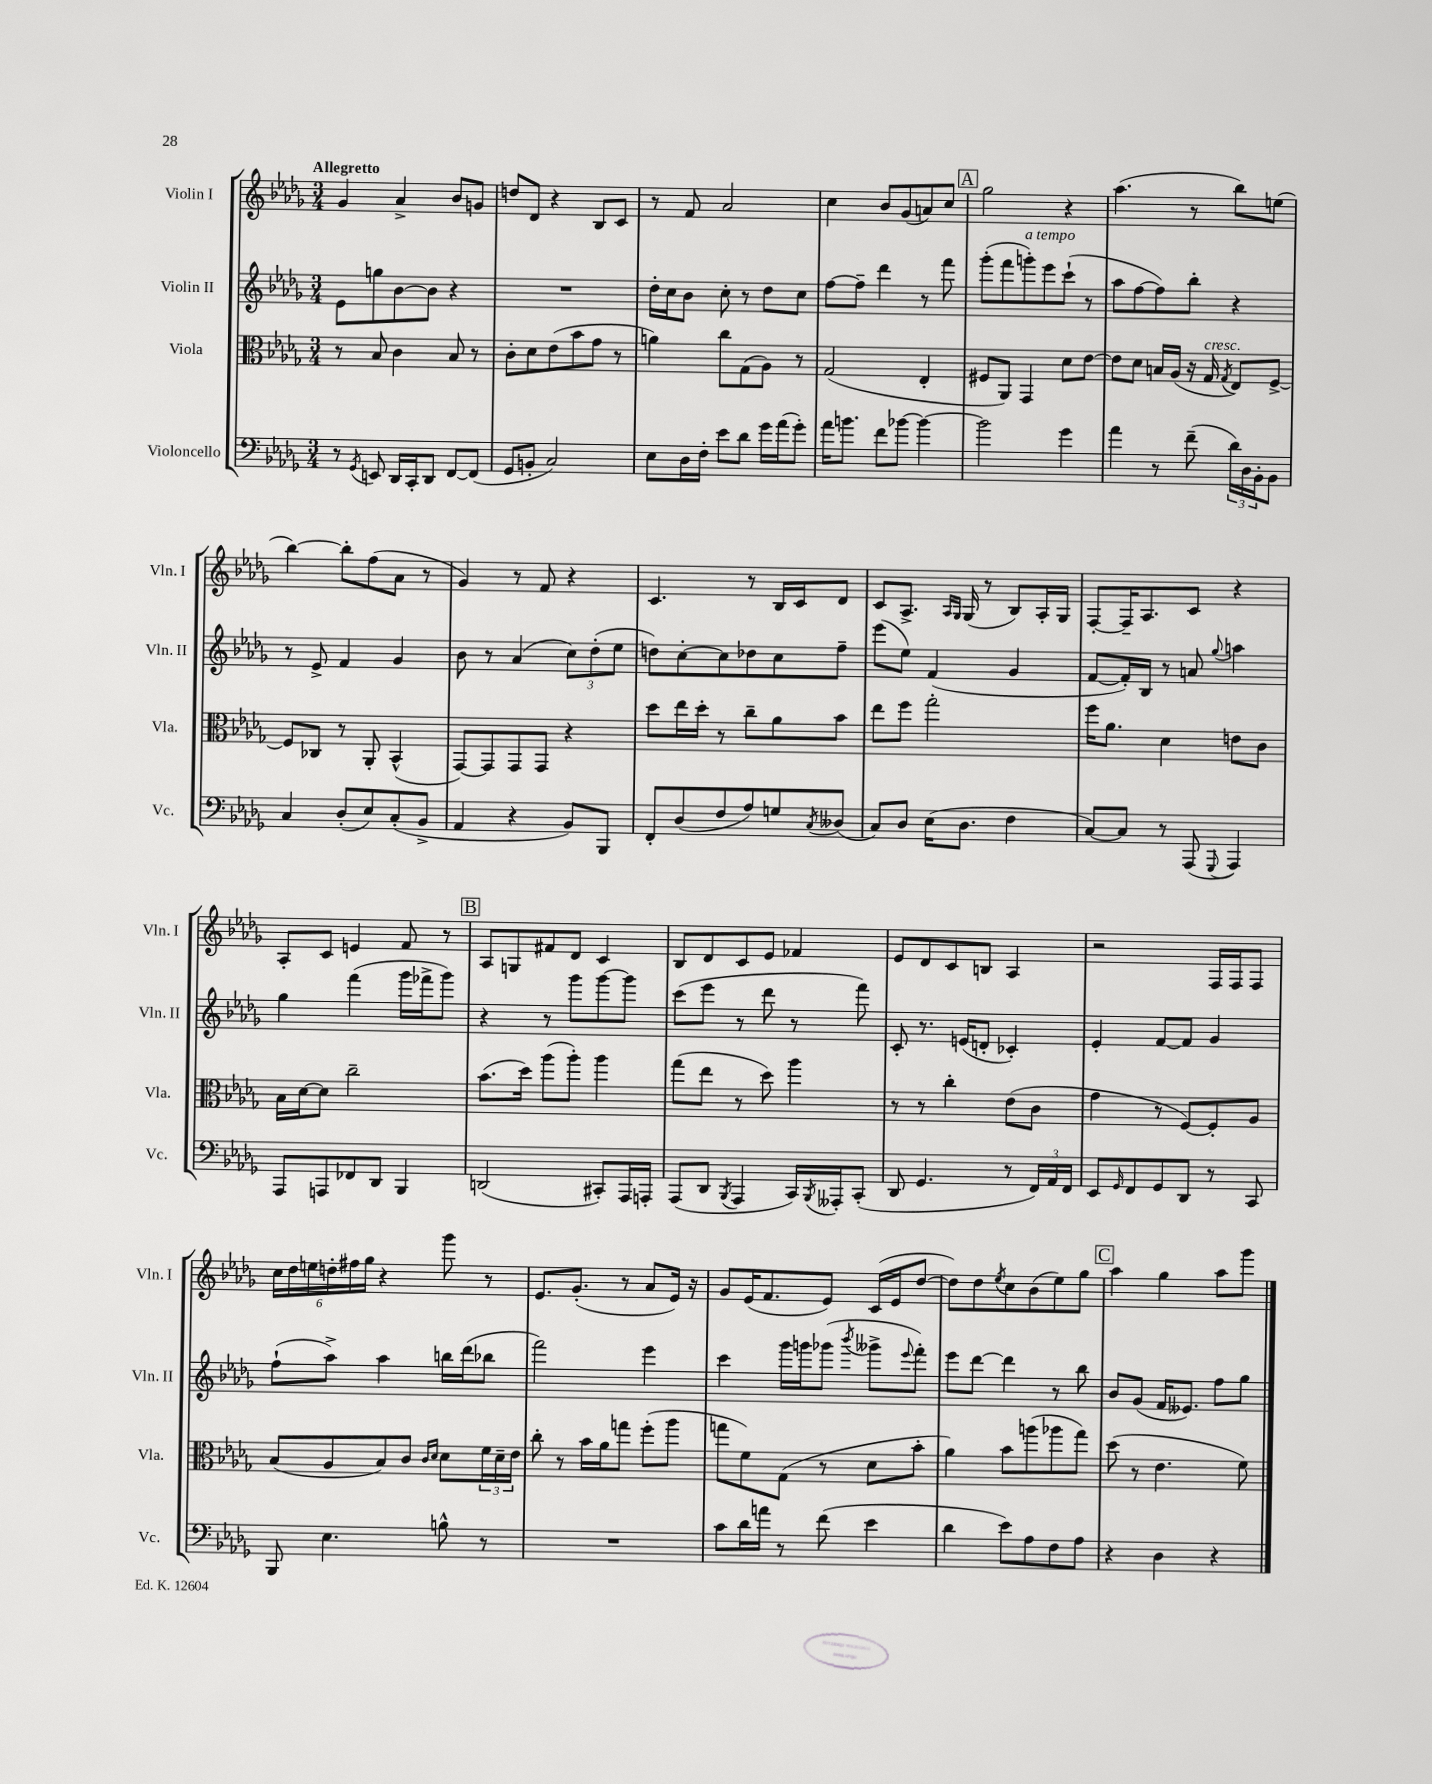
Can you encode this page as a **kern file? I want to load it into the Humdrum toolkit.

**kern	**kern	**kern	**kern
*part4	*part3	*part2	*part1
*staff4	*staff3	*staff2	*staff1
*I"Violoncello	*I"Viola	*I"Violin II	*I"Violin I
*I'Vc.	*I'Vla.	*I'Vln. II	*I'Vln. I
*clefF4	*clefC3	*clefG2	*clefG2
*k[b-e-a-d-g-]	*k[b-e-a-d-g-]	*k[b-e-a-d-g-]	*k[b-e-a-d-g-]
*M3/4	*M3/4	*M3/4	*M3/4
=1	=1	=1	=1
!	!	!	!LO:TX:a:B:t=Allegretto
8r	8r	8e-\L	4g-/
8qGG-/	.	.	.
8EEn/	8B-/	8ggn\	.
16DD-/LL	4c\	[8b-\	4a-^/
16CC'/J	.	.	.
8DD-/J	.	8b-\J]	.
[8FF/L	8B-/	4r	8b-/L
(8FF/J]	8r	.	8gn/J
=2	=2	=2	=2
8GG-/L	8c'\L	2.r	8ddn/L
8BBn'/J	8d-\	.	8d-/J
2C/)	(8e-\	.	4r
.	8b-\	.	.
.	8g-\J	.	8B-/L
.	8r	.	8c/J
=3	=3	=3	=3
8E-\L	4an\)	16dd-'\LL	8r
.	.	16cc\J	.
16D-\L	.	8b-\J	8f/
16F'\JJ	.	.	.
8e-\L	8cc\L	8cc'\	2a-/
8d-\J	(8G-\	8r	.
16g-\LL	8A-\J)	8dd-\L	.
(16a-\J	.	.	.
8g-'\J)	8r	8cc\J	.
=4	=4	=4	=4
16a-\KL	(2G-/	[8ff\L	4cc\
8.bn\J	.	.	.
.	.	8ff~\J]	.
8f\L	.	4ddd-\	8b-/L
[8b-X\J	.	.	(8g-/
4b-\_	4E-'/	8r	8an/)
.	.	8fff\	8cc/J
!!LO:REH:place=s1:t=A
=5	=5	=5	=5
2b-\]	8F#X/L	(8ggg-'\L	2gg-\
.	8AA-/J)	8fff\	.
!	!	!LO:TX:a:i:t=a tempo	!
.	4GG-/	8gggn'\)	.
.	.	8eee-\	.
4g-\	8d-\L	(8ccc`\J	4r
.	[8e-\J	8r	.
=6	=6	=6	=6
4a-\	8e-\L]	8aa-\L	(4.aa-\
.	8d-\J	[8ff\	.
8r	16Bn/LL	8ff\])	.
.	(16A-/JJ	.	.
(8f~\	16r	8bb-'\J	8r
!	!LO:TX:a:i:t=cresc.	!	!
.	16G-/	.	.
.	8qG-/	.	.
24d-\LL)	8E-/L)	4r	8bb-\L)
24D-\	.	.	.
24BB-'\J	.	.	.
8BB-\J	[8F^/J	.	(8een\J
!!LO:LB:g=z
=7	=7	=7	=7
4C/	8F/L]	8r	[4bb-\)
.	8C-X/J	8e-^/	.
(8D-'/L	8r	4f/	8bb-'\L]
8E-/)	8AA-'/	.	(8ff\
(8C'/	(4BB-^^/	4g-/	8a-\J
8BB-^/J	.	.	8r
=8	=8	=8	=8
4AA-/	[8GG-/L)	8b-\	4g-/)
.	8GG-/]	8r	.
4r	8GG-/	(4a-/	8r
.	8GG-/J	.	8f/
8BB-/L)	4r	12cc\L)	4r
.	.	(12dd-'\	.
8BBB-/J	.	.	.
.	.	12ee-\J	.
=9	=9	=9	=9
8FF'/L	8dd-\L	8ddn\L)	4.c/
(8D-/	16ee-\L	[8cc'\	.
.	16dd-'\JJ	.	.
8F/	8r	8cc\]	.
8A-/)	8cc~\L	8dd-X\	8r
8Gn/	8a-\	8cc\	16B-/LL
.	.	.	16c/J
8qC/	.	.	.
(8D--X/J	8b-\J	8ff~\J	8d-/J
=10	=10	=10	=10
8C/L)	8ee-\L	(8eee-\L	8c/L
8D-/J	8ff\J	8ee-\J)	8.A-^/J
(16E-\KL	2gg-'\	(4f/	.
.	.	.	16qqA-/LL
.	.	.	16qqG-/JJ
8.D-\J	.	.	(16G-/
.	.	.	8r
4F\	.	4g-/	8B-/L)
.	.	.	16A-'/L
.	.	.	16G-/JJ
=11	=11	=11	=11
[8C/L)	16ff\KL	[8f/L	[8F'/L
.	8.a-\J	.	.
8C/J]	.	16f'/L])	16F~/K]
.	.	16B-/JJ	8.A-/
8r	4d-\	8r	.
(8AAA-/	.	8an/	8c/J
8qqGGG-/	.	8qqgg-/	.
4AAA-/)	8en\L	4aan\	4r
.	8c\J	.	.
!!LO:LB:g=z
=12	=12	=12	=12
8AAA-/L	16B-\LL	4gg-\	8A-'/L
.	[16d-\J	.	.
8AAAn/	8d-\J]	.	8c/J
8FF-X/	2cc~\	(4fff\	4en/
8DD-/J	.	.	.
4BBB-/	.	16ggg-\LL	8f/
.	.	16fff-X^\J	.
.	.	8ggg-\J)	8r
!!LO:REH:place=s1:t=B
=13	=13	=13	=13
(2DDn/	(8.b-\L	4r	8A-/L
.	.	.	8Gn/
.	16dd-\Jk)	.	.
.	(8aa-\L	8r	8f#X/
.	8aa-'\J)	8ggg-\L	8d-/J
8CC#X'/L)	4aa-\	[8ggg-\	4c/
16AAA-/L	.	8ggg-\J]	.
16AAAn'/JJ	.	.	.
=14	=14	=14	=14
(8AAA-/L	(8gg-\L	(8ccc\L	8B-/L
8DD-/J	8ee-\J	8eee-\J	8d-/
8qBBB-/	.	.	.
4AAA-/	8r	8r	8c/
.	8dd-\)	8ddd-\	8e-/J
16CC/LL)	4aa-\	8r	4f-X/
8qBBB-/	.	.	.
16AAA--X'/J	.	.	.
(8CC'/J	.	8fff\)	.
=15	=15	=15	=15
8DD-/	8r	8c'/	8e-/L
4.GG-/	8r	8.r	8d-/
.	4cc'\	.	8c/
.	.	(16en/KL	.
.	.	8dn'/J	8Bn/J
8r	(8e-\L	4c-X'/)	4A-/
24FF/LL)	8c\J	.	.
24AA-/	.	.	.
24FF/JJ	.	.	.
=16	=16	=16	=16
8EE-/L	4g-\	4e-'/	2r
16qqGG-/	.	.	.
8FF/	.	.	.
8GG-/	8r	[8f/L	.
8DD-/J	[8F/L)	8f/J]	.
8r	8F'/]	4g-/	16F/LL
.	.	.	16F/J
8CC/	8A-/J	.	8F/J
!!LO:LB:g=z
=17	=17	=17	=17
8BBB-/	(8B-/L	(8ff`\L	24cc\LL
.	.	.	24dd-\
.	.	.	24een\
4.E-\	8A-/	8aa-^\J)	24ddn'\
.	.	.	24ff#X\
.	.	.	24gg-\JJ
.	8B-/)	4aa-\	4r
.	8c/J	.	.
.	16qqc/LL	.	.
.	16qqd-/JJ	.	.
8Bn^^\	8d-\L	16bbn\LL	8ggg-\
.	.	(16ddd-\J	.
8r	24f\L	8bb-X\J	8r
.	24d-~\	.	.
.	24e-\JJ	.	.
=18	=18	=18	=18
2.r	8cc'\	2fff\)	8.e-/L
.	8r	.	.
.	.	.	(8.g-'/J
.	16b-\LL	.	.
.	16a-\J	.	.
.	8ggn\J	.	8r
.	(8ff'\L	4eee-\	8a-/L
.	8aa-\J	.	16e-/Jk)
.	.	.	16r
=19	=19	=19	=19
8c\L	8ggn\L	4ccc\	8g-/L
16d-\L	8f\)	.	(16e-/K
16an\JJ	.	.	8.f/
8r	(8G-\J	16ggg-\LL	.
.	.	16gggn\J	.
(8f\	8r	(8ggg-X\J	8e-/J)
.	.	8qbbb-/	.
4e-\	8d-\L	8ggg--X^\L	(16c/LL
.	.	.	16e-/J
.	.	8qqeee-/	.
.	8b-'\J	8fff'\J)	[8dd-/J
=20	=20	=20	=20
4d-\	4a-\)	8eee-\L	8dd-\L])
.	.	[8ddd-\J	8dd-\
.	.	.	8qee-/
8e-\L)	8b-\L	4ddd-\]	8cc\
8A-\	(8aan\	.	(8b-\
8F\	8aa-X\	8r	8ee-\)
8A-\J	8gg-\J)	8bb-\	8gg-\J
!!LO:REH:place=s1:t=C
=21	=21	=21	=21
4r	(8dd-\	8b-/L	4aa-\
.	8r	(8g-/J	.
4D-\	4.e-\	16f/KL	4gg-\
.	.	8.e--X/J)	.
4r	.	8ff\L	8aa-\L
.	8f\)	8gg-\J	8ggg-\J
==	==	==	==
*-	*-	*-	*-
